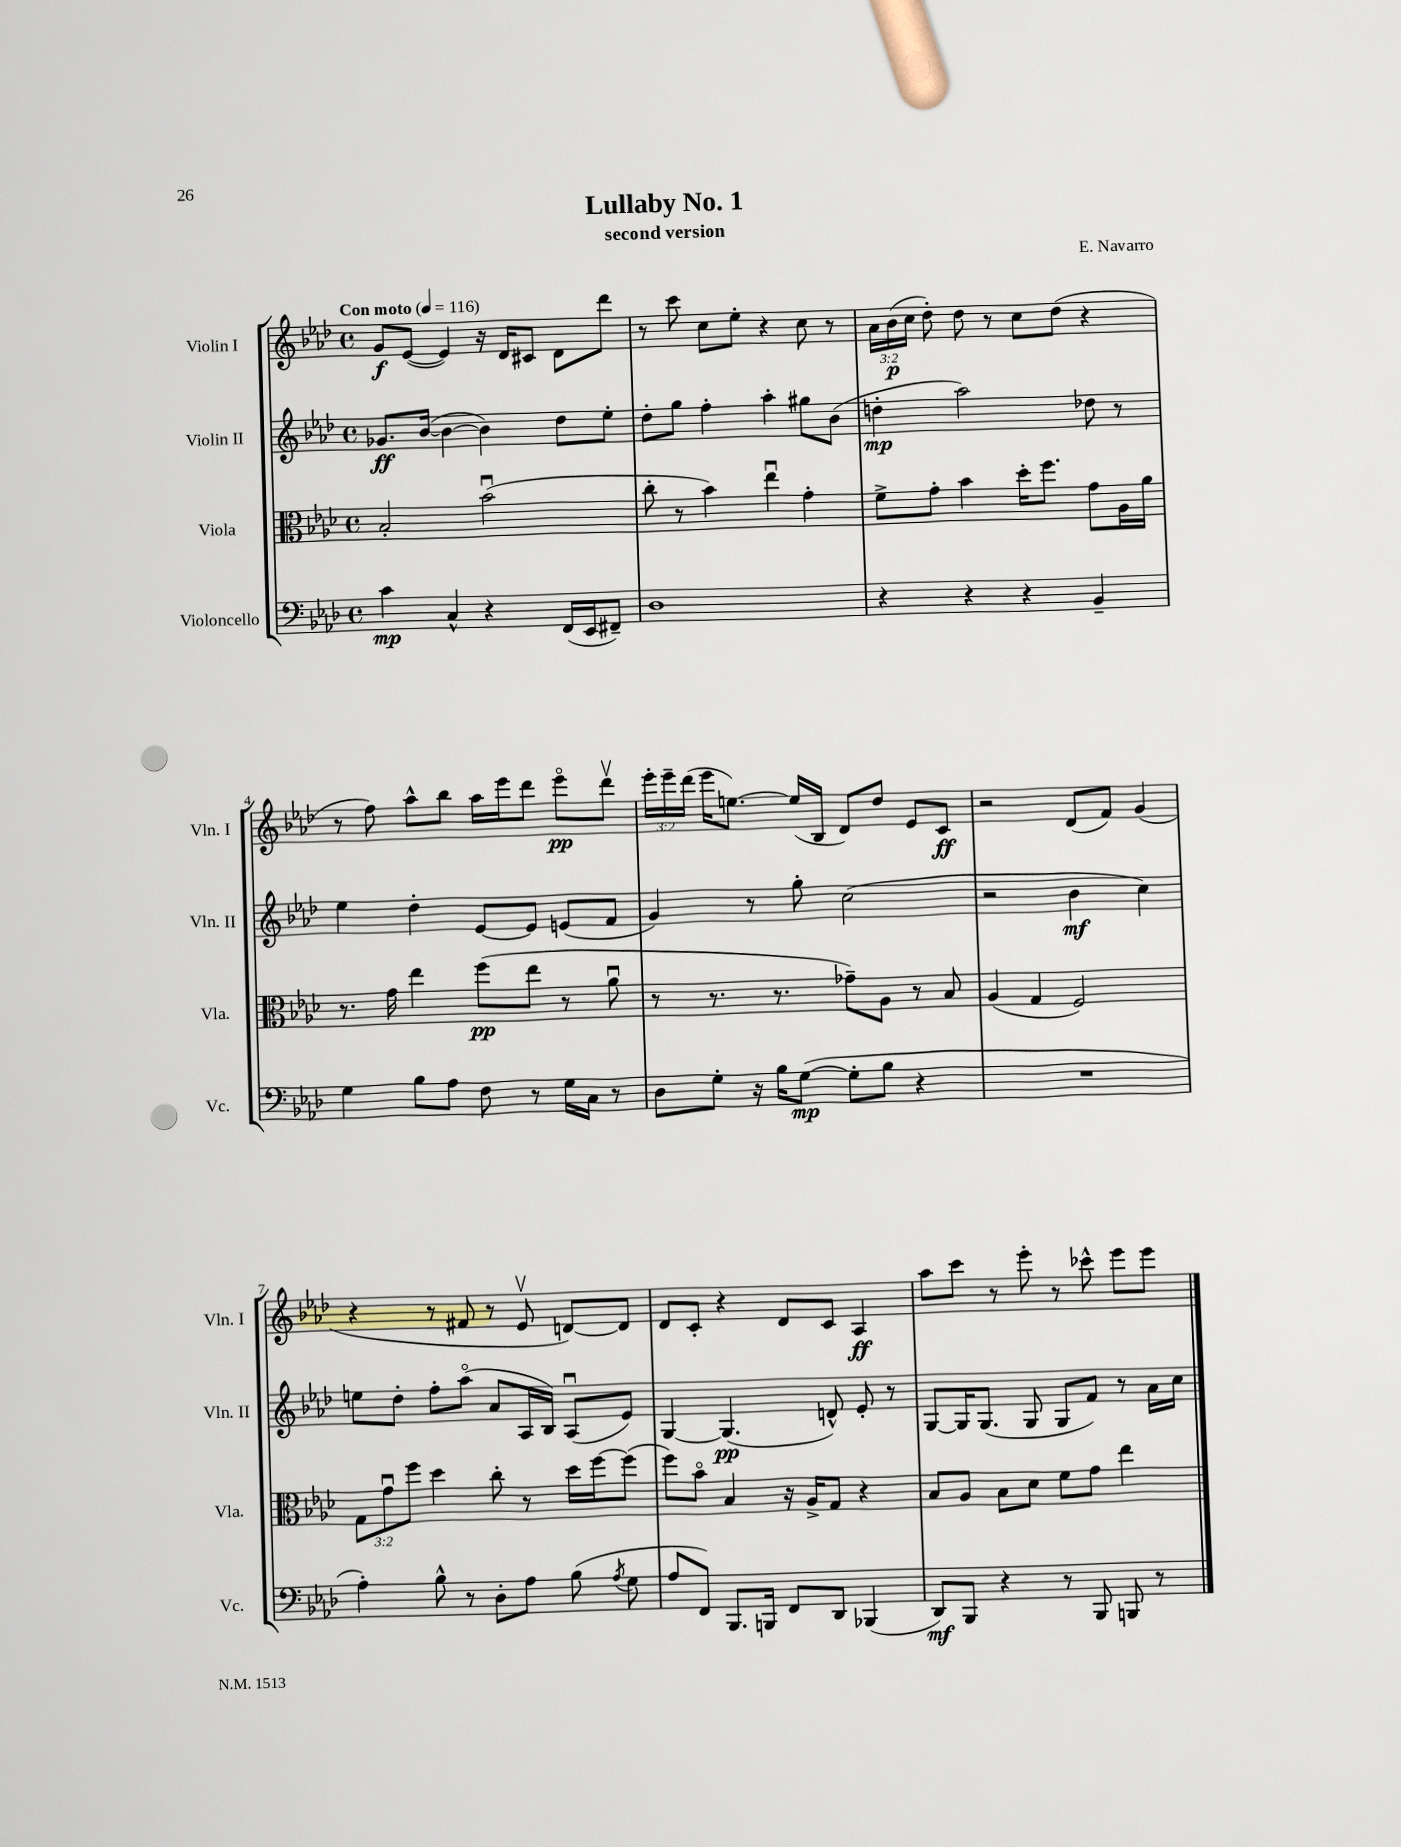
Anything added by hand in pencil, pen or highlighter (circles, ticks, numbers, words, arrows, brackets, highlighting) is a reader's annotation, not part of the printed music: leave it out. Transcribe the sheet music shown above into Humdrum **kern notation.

**kern	**dynam	**kern	**dynam	**kern	**dynam	**kern	**dynam
*part4	*part4	*part3	*part3	*part2	*part2	*part1	*part1
*staff4	*staff4	*staff3	*staff3	*staff2	*staff2	*staff1	*staff1
*I"Violoncello	*	*I"Viola	*	*I"Violin II	*	*I"Violin I	*
*I'Vc.	*	*I'Vla.	*	*I'Vln. II	*	*I'Vln. I	*
*clefF4	*	*clefC3	*	*clefG2	*	*clefG2	*
*k[b-e-a-d-]	*	*k[b-e-a-d-]	*	*k[b-e-a-d-]	*	*k[b-e-a-d-]	*
*M4/4	*	*M4/4	*	*M4/4	*	*M4/4	*
*met(c)	*	*met(c)	*	*met(c)	*	*met(c)	*
*MM116	*	*MM116	*	*MM116	*	*MM116	*
=1	=1	=1	=1	=1	=1	=1	=1
!	!	!	!	!	!	!LO:TX:a:B:t=Con moto	!
4c\	mp	2B-'/	.	8.g-X/L	ff	8g/L	f
.	.	.	.	.	.	([8e-/J	.
.	.	.	.	([16b-/Jk	.	.	.
4C^^/	.	.	.	4b-\_	.	4e-/])	.
4r	.	(2b-u\	.	4b-\])	.	16r	.
.	.	.	.	.	.	16d-/KL	.
.	.	.	.	.	.	8c#X/J	.
(16FF/LL	.	.	.	8dd-\L	.	8d-\L	.
16EE-/J	.	.	.	.	.	.	.
8FF#X~/J)	.	.	.	8ee-'\J	.	8ddd-\J	.
=2	=2	=2	=2	=2	=2	=2	=2
1D-	.	8cc'\	.	8dd-'\L	.	8r	.
.	.	8r	.	8gg\J	.	8ccc\	.
.	.	4b-\)	.	4ff'\	.	8cc\L	.
.	.	.	.	.	.	8ee-'\J	.
.	.	4ee-u\	.	4aa-'\	.	4r	.
.	.	4g'\	.	8gg#X\L	.	8cc\	.
.	.	.	.	(8b-\J	.	8r	.
=3	=3	=3	=3	=3	=3	=3	=3
4r	.	8f^\L	.	4ddn'\	mp	24a-\LL	.
.	.	.	.	.	.	(24b-\	p
.	.	.	.	.	.	24cc\JJ	.
.	.	8g'\J	.	.	.	8dd-'\)	.
4r	.	4b-\	.	2aa-\)	.	8dd-\	.
.	.	.	.	.	.	8r	.
4r	.	16dd-'\KL	.	.	.	8cc\L	.
.	.	8.ff\J	.	.	.	.	.
.	.	.	.	.	.	(8dd-\J	.
4BB-~/	.	8g\L	.	8dd-X\	.	4r	.
.	.	16A-\L	.	8r	.	.	.
.	.	16a-\JJ	.	.	.	.	.
!!LO:LB:g=z
=4	=4	=4	=4	=4	=4	=4	=4
4G\	.	8.r	.	4ee-\	.	8r	.
.	.	.	.	.	.	8ff\)	.
.	.	16g\	.	.	.	.	.
8B-\L	.	4ee-\	.	4dd-'\	.	8aa-^^\L	.
8A-\J	.	.	.	.	.	8bb-\J	.
8F\	.	(8ff\L	pp	[8e-/L	.	16aa-\LL	.
.	.	.	.	.	.	16eee-\J	.
8r	.	8ee-\J	.	8e-/J]	.	8ddd-\J	.
16G\LL	.	8r	.	(8en/L	.	8eee-\L	pp
16C\JJ	.	.	.	.	.	.	.
8r	.	8a-u\	.	8f/J	.	8ddd-v\J	.
=5	=5	=5	=5	=5	=5	=5	=5
8D-\L	.	8r	.	4g/)	.	24eee-'\LL	.
.	.	.	.	.	.	24eee-~\	.
.	.	.	.	.	.	(24ddd-\JJ	.
8G'\J	.	8.r	.	.	.	16eee-\KL	.
.	.	.	.	.	.	[8.een\J)	.
16r	.	.	.	8r	.	.	.
16B-\KL	.	8.r	.	.	.	.	.
([8G\J	mp	.	.	8gg'\	.	(16ee/LL]	.
.	.	.	.	.	.	16B-/JJ	.
8G'\L]	.	8g-X~\L)	.	(2cc\	.	8d-/L)	.
8B-\J	.	8A-\J	.	.	.	8dd-/J	.
4r	.	8r	.	.	.	8e-/L	.
.	.	8B-/	.	.	.	8c/J	ff
=6	=6	=6	=6	=6	=6	=6	=6
1r	.	(4A-/	.	2r	.	2r	.
.	.	4G/	.	.	.	.	.
.	.	2F/)	.	4b-\	mf	(8d-/L	.
.	.	.	.	.	.	8f/J)	.
.	.	.	.	4cc\)	.	(4g/	.
!!LO:LB:g=z
=7	=7	=7	=7	=7	=7	=7	=7
4A-'\)	.	12G\L	.	8een\L	.	4r	.
.	.	12gu\	.	.	.	.	.
.	.	.	.	8dd-'\J	.	.	.
.	.	12ff\J	.	.	.	.	.
8B-^^\	.	4dd-\	.	8ff'\L	.	8r	.
8r	.	.	.	(8aa-\J	.	8f#X/	.
8D-'\L	.	8cc'\	.	8a-/L	.	8r	.
8A-\J	.	8r	.	16A-/L	.	8e-v/	.
.	.	.	.	16B-/JJ)	.	.	.
(8B-\	.	16dd-\LL	.	(8A-u/L	.	[8dn/L)	.
.	.	[16ff\J	.	.	.	.	.
8qA-/	.	.	.	.	.	.	.
8G\	.	(8ff\J]	.	8e-/J)	.	8d/J]	.
=8	=8	=8	=8	=8	=8	=8	=8
8A-/L	.	8ff\L)	.	[4G/	.	8d-/L	.
8FF/J)	.	8b-\J	.	.	.	8c'/J	.
8.BBB-/L	.	4B-/	.	(4.G/]	pp	4r	.
16BBBn/Jk	.	.	.	.	.	.	.
8FF/L	.	16r	.	.	.	8d-/L	.
.	.	16A-^/KL	.	.	.	.	.
8DD-/J	.	8G/J	.	8dn^^/)	.	8c/J	.
(4BBB-X/	.	4r	.	8e-'/	.	4A-/	ff
.	.	.	.	8r	.	.	.
=9	=9	=9	=9	=9	=9	=9	=9
8DD-/L)	mf	8B-/L	.	[8G/L	.	8aa-\L	.
8BBB-/J	.	8A-/J	.	16G/K]	.	8ccc\J	.
.	.	.	.	(8.G/J	.	.	.
4r	.	8B-\L	.	.	.	8r	.
.	.	8d-\J	.	8G/	.	8eee-'\	.
8r	.	8f\L	.	8G/L	.	8r	.
8BBB-/	.	8g\J	.	8f/J)	.	8ccc-X^^\	.
8BBBn/	.	4ee-\	.	8r	.	8eee-\L	.
8r	.	.	.	16a-\LL	.	8eee-\J	.
.	.	.	.	16cc\JJ	.	.	.
==	==	==	==	==	==	==	==
*-	*-	*-	*-	*-	*-	*-	*-
